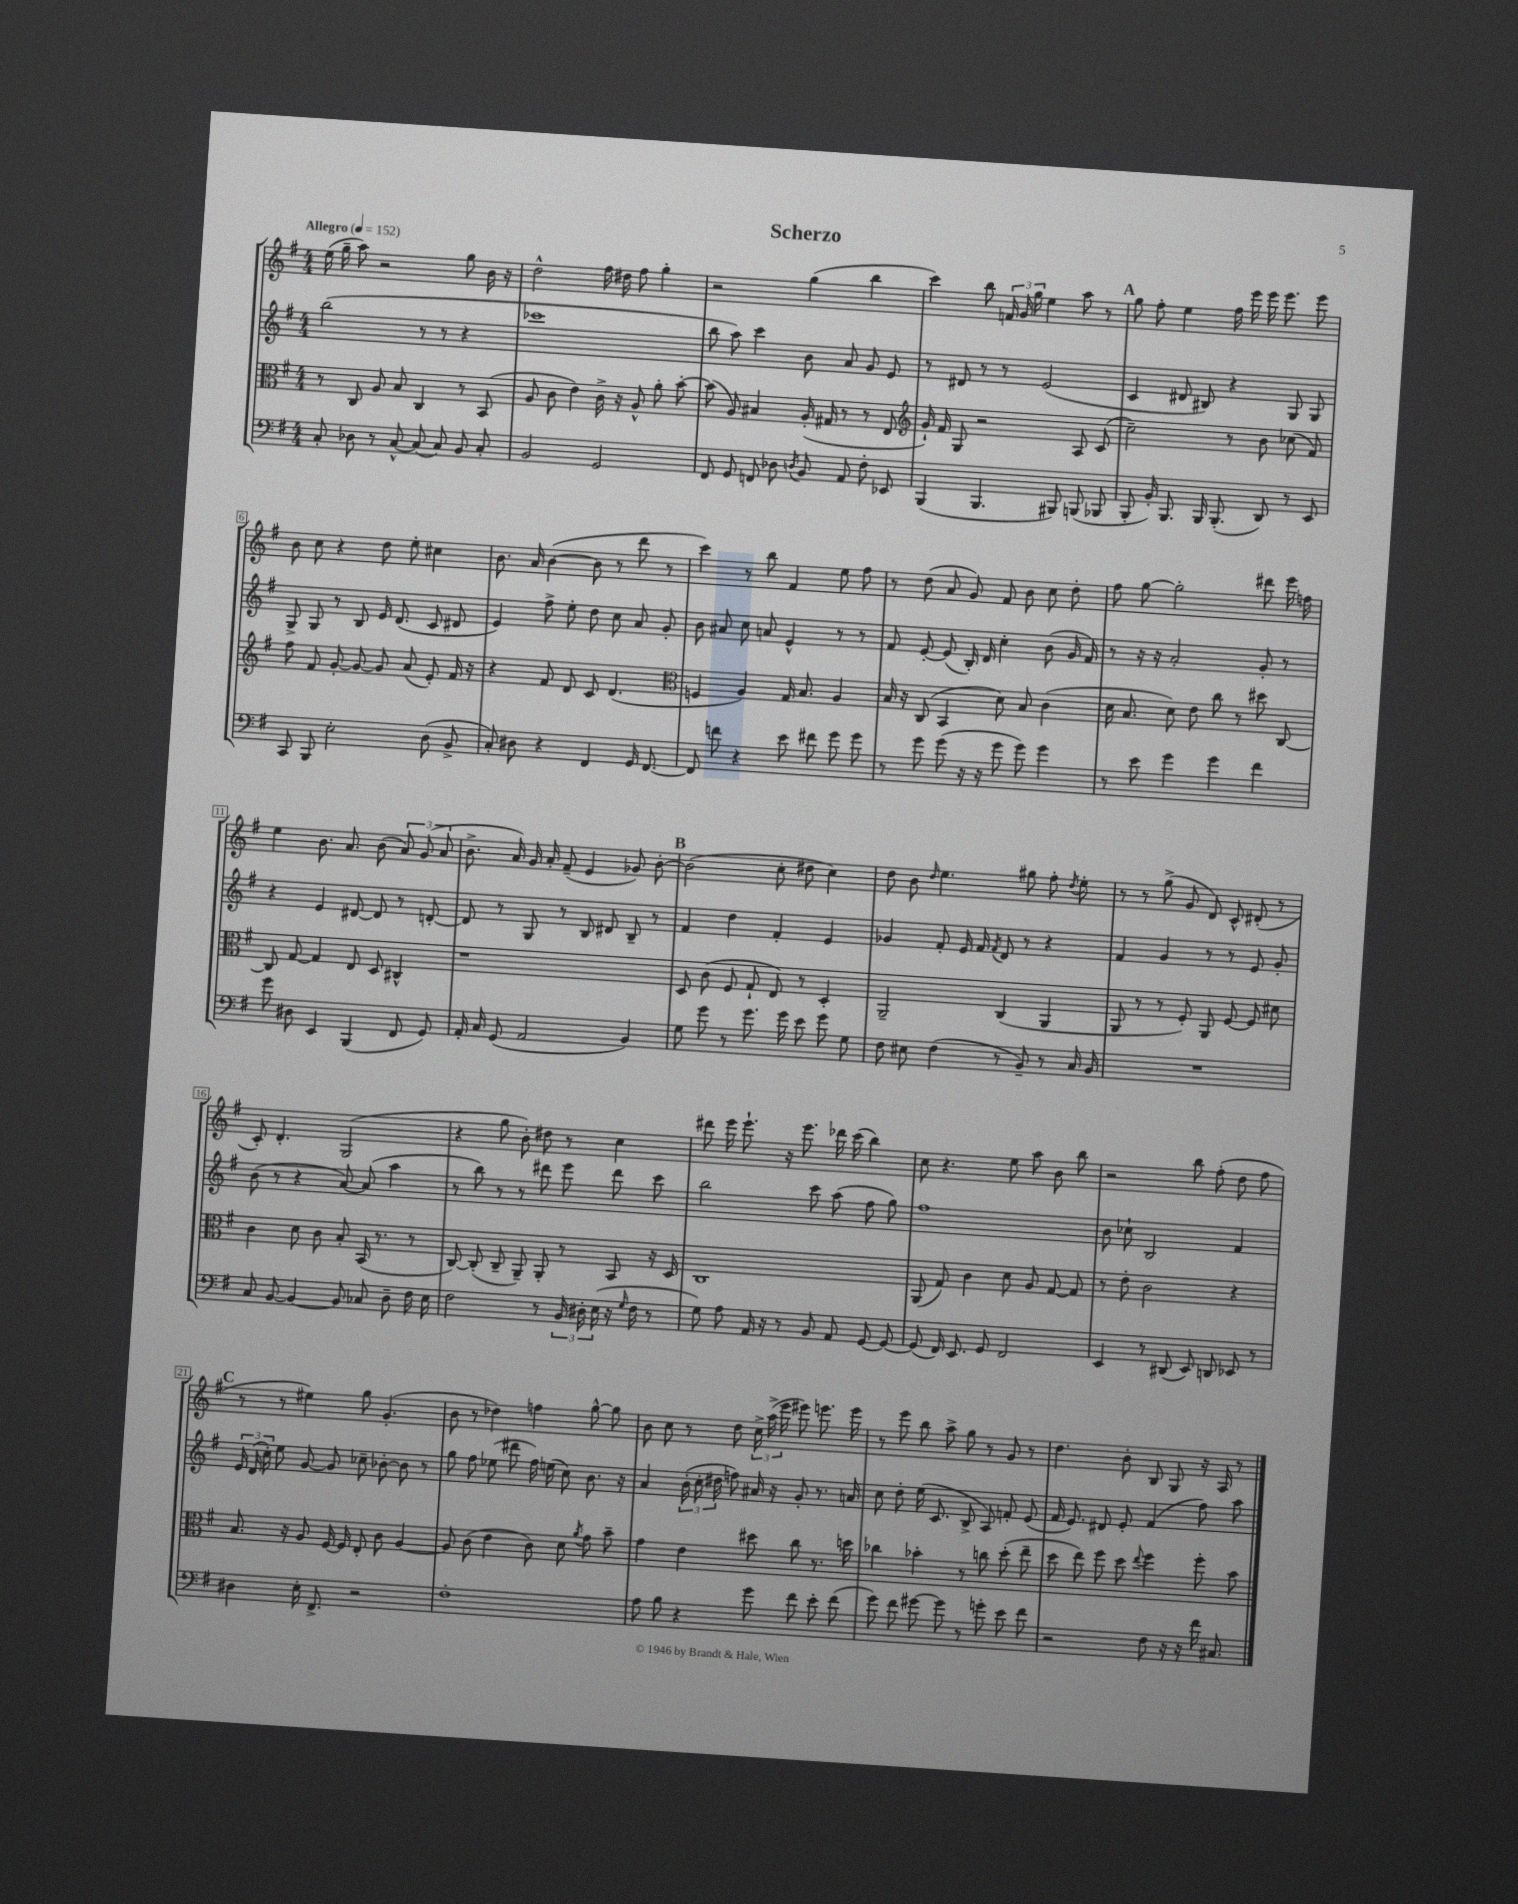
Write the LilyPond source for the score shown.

\header { title = "Scherzo" }
<<
\new StaffGroup <<
\new Staff = "s0" {
    \clef treble \key g \major \numericTimeSignature \time 4/4 \tempo "Allegro" 4 = 152
    \autoBeamOff e''16( g''16-- a''8) r2 g''8 b'16 r16 |
    d''2-^ fis''16 dis''16 fis''8 g''4-. |
    r2 g''4( b''4 |
    c'''4) b''8 \tuplet 3/2 { f'16 g'16 g''16 } e''4 a''8 r8 |
    \mark \markup { \bold "A" } g''8 fis''8-. e''4 fis''16 e'''16 e'''16 e'''8. e'''8 |
    b'8 c''8 r4 d''8 e''8-. cis''4 |
    b'8. a'16 b'4~( b'8 r8 d'''8 r8 |
    c'''4) r8 b''8 fis'4 e''8 fis''8 |
    r8 d''8( a'8 g'8) fis'8 b'8 c''8 d''8-. |
    fis''8 g''8~ g''2-. dis'''8 e'''16 f''16 |
    e''4 b'8. a'8. b'8( \tuplet 3/2 { a'8) g'8( a'8 } |
    b'8.-> a'16) g'16 a'16-. fis'8--( e'4 ges'8) b'8~-. |
    \mark \markup { \bold "B" } b'2( c''8-. dis''8 c''4) |
    d''8 b'8 \grace { d''16 } e''4. gis''8 fis''8-. \acciaccatura { d''8 } e''8-. |
    r8 r8 g''8->( g'8 d'8) c'8-^ dis'8-.( r8 |
    c'8-.) d'4.-. g2( |
    r4 g''8 b'8-.) dis''8 r8 c''4 |
    dis'''8 e'''16 e'''8.-! r16 e'''8. des'''16 c'''16( b''4) |
    c''8 r4. e''8 a''8 b'8 b''8 |
    r2 b''8 fis''8-.( d''8 fis''8 |
    \mark \markup { \bold "C" } r8 r8 eis''4) g''8 g'4.-.( |
    b'8 r8 des''4) f''4 g''8~-^ g''8 |
    b'8 c''8 r8 d''8 \tuplet 3/2 { c''16-> a''16->( e'''16 } eis'''8) e'''8. e'''16 |
    r8 e'''8 b''8 a''8-> g''8 r8 g'8 r8 |
    d''4. b'8-. b8 g8 r16 a16 r8 \bar "|." |
}
\new Staff = "s1" {
    \clef treble \key g \major \numericTimeSignature \time 4/4
    \autoBeamOff b''2( r8 r8 r4 |
    ces'''1 |
    b''8 a''8) c'''4 b'8 a'8 g'8 e'8 |
    r8 dis'8 r8 r8 e'2( |
    \mark \markup { \bold "A" } c'4 dis'8 bis8) r4 g8 g8 |
    g8-> g8 r8 b8 e'16 d'8.( c'8 dis'8 |
    e'4) fis''8-> e''8-. d''8 c''8 a'8 g'8-. |
    b'8 ais'8 c''8 a'8 e'4-^ r8 r8 |
    fis'8 e'8~-. e'8( b16-.) d'16 c''4-. b'8( g'16 fis'16) |
    r8 r16 r16 a'2-. g'8-. r8 |
    r4 e'4 dis'8~ dis'8 r8 d'8~-. |
    d'8 r8 g8 r8 b8 dis'8 b8-- r8 |
    \mark \markup { \bold "B" } fis'4 d''4 fis'4-. e'4 |
    ges'4 fis'8-. e'16 fis'16 \acciaccatura { fis'8 } d'8 r8 r4 |
    fis'4 g'4 r8 r8 e'8 g'8-. |
    b'8( r8 r4 a'8~) a'8( a''4 |
    r8 b''8) r8 r8 dis'''8 e'''8 dis'''8 c'''8 |
    b''2 c'''8 a''8( fis''8 g''8) |
    fis''1 |
    b'8 ces''8-! b2 fis'4 |
    \mark \markup { \bold "C" } \tuplet 3/2 { e'16 d'16( c''16-.) } e''8 g'8~ g'8 ces''8-- bes'8~-. bes'8 r8 |
    g''8 fis''8 ees''8( dis'''8 fis''16) e''16( c''8) b'8. r16 |
    a'4 \tuplet 3/2 { b'16-.( c''16-. dis''16 } f''8) ais'16 r16 g'8-. r8. a'16 |
    c''8 d''8-. e''16( c'8. b8-> a8) f'8-. e'8( |
    fis'16 e'8.) dis'8 e'8-. fis'4( fis''8) a''8 \bar "|." |
}
\new Staff = "s2" {
    \clef alto \key g \major \numericTimeSignature \time 4/4
    \autoBeamOff r8 c8 a8 b8 c4 r8 b,8( |
    a8 c'8 e'4) c'16-> r16 a8-^ a'8-. b'8~-. |
    b'8( a8) bis4 a16-.( gis16 r8 r8 e8 |
    \clef treble g'16-!) fis'16 g8 r2 a8 c'8( |
    \mark \markup { \bold "A" } c''2--) r8 b'8 ces''8( fis'8) |
    fis''8 fis'8 g'8~-. g'8~ g'8 a'8( e'8-.) fis'16 r16 |
    r4 fis'8 d'8 c'8 d'4.( |
    \clef alto f4 a4) g16 b8. a4 |
    b16 r16 c8( b,4 d'8) b8 c'4( |
    d'16 b8. d'8) e'8 c''8 r8 dis''8 c8~ |
    c8 g8~ g4 e8 d8 cis4-^ |
    r1 |
    \mark \markup { \bold "B" } d8 c'8( fis8 g8-! e8) r8 d4-. |
    a,2-- c4( a,4 |
    a,8 r8 r8 fis8-.) a,8 fis8~ fis8 dis'8 |
    c'4 d'8 c'8 b8-. b,16( r8. r8 |
    c8~) c8-.( c8-- a,8--) a,8-. r8 b,8 r16 d16 |
    c1 |
    a,8( g8) c'4 d'8 a8 g8~ g8 |
    r8 e'8-. c'2 r4 |
    \mark \markup { \bold "C" } b8. r16 a8 fis16~ fis16 e8-. c'8 a4~ |
    a8 c'8( e'4 c'8) d'8 \acciaccatura { a'8 } g'8 b'8-- |
    g'4 e'4 dis''8 c''8 r8. d''16 |
    ces''4 bes'4-. r8 c''8 d''8-.( e''8-- |
    d''8 e''8) fis''8 d''8 \appoggiatura { e''8 } fis''4 fis''8-. b'8 \bar "|." |
}
\new Staff = "s3" {
    \clef bass \key g \major \numericTimeSignature \time 4/4
    \autoBeamOff c8-. des8 r8 c8~-^ c8( c8) b,8 c8-. |
    b,2 g,2 |
    fis,8 g,8 f,8 des8 \acciaccatura { d8 } b,8 a,8 fis8-. ees,8 |
    b,,4( b,,4. bis,,8) b,,8( bes,,8 |
    \mark \markup { \bold "A" } b,,8-. b,16-.) b,,8. b,,16 b,,8.-.( d,8) r8 e,8 |
    c,8 b,,8 e2-. d8( b,8-> |
    c8-.) dis8 r4 fis,4 g,16 fis,8.~ |
    fis,8 f'8 r4 e'8 fis'8 g'8 g'8 |
    r8 g'8 g'8( r16 r16 g'8 g'8) g'4 |
    r8 e'8 g'4 g'4 fis'4 |
    g'8 dis8 e,4 b,,4( fis,8 g,8) |
    a,16-. c16 g,8( a,2 b,4) |
    \mark \markup { \bold "B" } g8 g'8 r8 g'8. g'16 e'8 g'8 g8 |
    fis8 eis8 fis4( r8 b,8--) r8 c16 b,16 |
    R1 |
    c8 b,8~ b,4~ b,8 ces8 d8-- fis16 e16 |
    fis2 r8 \tuplet 3/2 { b,16 dis16-. e16( } r16 \grace { g16 } fis16 r8 |
    g8) a8 a,16 r16 r8 b,8 a,8 g,8~ g,8~ |
    g,8( fis,16) e,8. g,8 fis,2 |
    e,4 r8 dis,8( e,8) d,8 ees,8 r8 |
    \mark \markup { \bold "C" } dis4 e16-. fis,8.-> r2 |
    fis1-. |
    a8 b8 r4 g'8 fis'8 e'8-. fis'8( |
    g'8) fis'8 gis'8~ gis'8 r8 g'8-. e'8 fis'8 |
    r2 fis8 r16 r16 fis'16 cis8. \bar "|." |
}
>>
>>
\layout { \context { \Score \override BarNumber.stencil = #(make-stencil-boxer 0.1 0.3 ly:text-interface::print) } }
